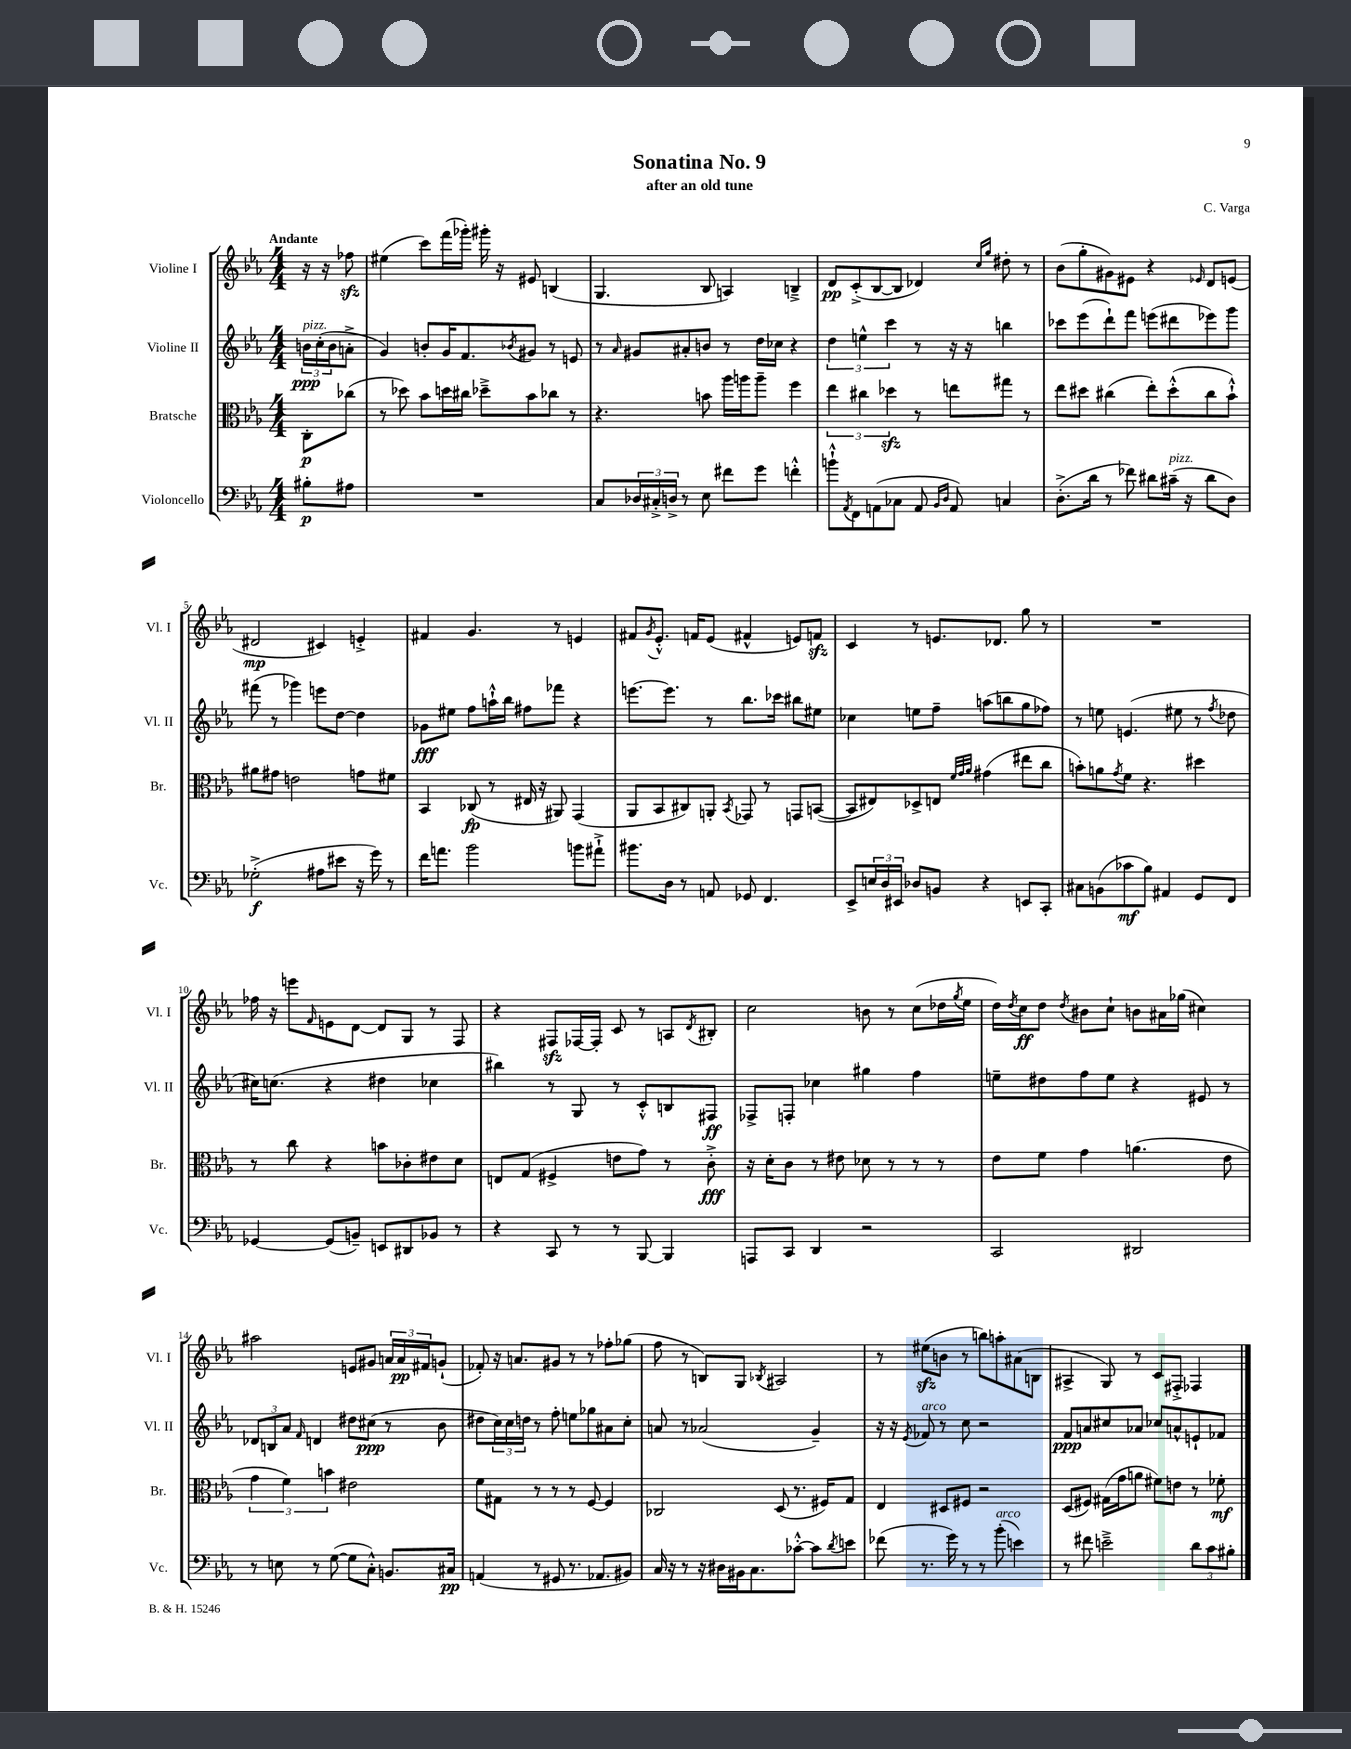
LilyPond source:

\header { title = "Sonatina No. 9" composer = "C. Varga" subtitle = "after an old tune" }
<<
\new StaffGroup <<
\new Staff = "s0" \with { instrumentName = "Violine I" shortInstrumentName = "Vl. I" } {
    \clef treble \key ees \major \numericTimeSignature \time 4/4 \partial 4 \tempo "Andante"
    r16 r16 fes''8\sfz |
    eis''4( c'''8) f'''16( ges'''16-.) gis'''16-. r16 eis'8 b4( |
    g4. bes8 a4) b4---> |
    d'8\pp c'8-.->( bes8~ bes8 des'4) \grace { c''16 g''16 } dis''8-. r8 |
    bes'8( g''8-. gis'8) eis'8 r4 \grace { ees'16 } d'8 e'8( |
    dis'2\mp cis'4) e'4-.-> |
    fis'4 g'4. r8 e'4 |
    fis'8 \acciaccatura { g'8 } ees'8.-.-^ f'16 ees'8( fis'4-^ e'8) f'8\sfz |
    c'4 r8 e'8. des'8. g''8 r8 |
    R1 |
    fes''16 r16 e'''8 \grace { f'16 } e'8 d'8~ d'8 g8 r8 f8 |
    r4 fis8\sfz fes16~ fes16-. c'8 r8 a8 \acciaccatura { d'8 } bis8-. |
    c''2 b'8 r8 c''8( des''16 \acciaccatura { g''8 } ees''16 |
    d''16) \acciaccatura { d''8 } c''16\ff d''8 \acciaccatura { d''8 } bis'8 c''8-! b'8 ais'16 ges''16( cis''4) |
    ais''2 e'8 gis'8 \tuplet 3/2 { a'16 a'16\pp fis'16 } g'8-!( |
    fes'8-.) r16 a'8. gis'8 r8 r8 fes''8-. ges''8( |
    f''8 r8 b8) g8 \acciaccatura { bes8 } ais2 |
    r8 eis''8\sfz( b'8 r8 b''8) a''8-. ais'8( b8 |
    ais4-> g8) r8 c'8 fis8-.-> fes4 \bar "|." |
}
\new Staff = "s1" \with { instrumentName = "Violine II" shortInstrumentName = "Vl. II" } {
    \clef treble \key ees \major \numericTimeSignature \time 4/4 \partial 4
    \tuplet 3/2 { b'16\ppp^\markup { \italic "pizz." } c''16-.( b'16 } a'8-.-> |
    g'4) b'8-. g'16 f'8. \acciaccatura { bes'8 } gis'8 r8 e'8 |
    r8 \grace { aes'16 } gis'8 ais'8-. b'8 r8 d''16 ces''16 r4 |
    \tuplet 3/2 { d''4 e''4-^ c'''4 } r8 r16 r16 b''4 |
    ces'''8 ees'''8( d'''8-!) f'''8 e'''8( dis'''8 ees'''8) g'''8 |
    fis'''8( r8 ges'''4) e'''8 d''8~ d''4 |
    ges'8\fff eis''8 f''8 a''16-!-^ bes''16 fis''8 fes'''8 r4 |
    e'''8.~ e'''8. r8 bes''8. ces'''16 bis''8 eis''8 |
    ces''4 e''8 f''8-- a''8( b''8 g''8 fes''8) |
    r8 e''8 e'4.( eis''8 r8 \acciaccatura { f''8 } des''8 |
    cis''16) c''8.( r4 dis''4 ces''4 |
    bis''4) r8 g8 r8 c'8-.-^ b8 fis8\ff |
    fes8-> f8-. ces''4 gis''4 f''4 |
    e''8-- dis''8 f''8 e''8 r4 eis'8 r8 |
    \tuplet 3/2 { des'8 b8 aes'8 } \grace { f'16 } d'4 dis''8 cis''8\ppp( r8 bes'8 |
    dis''8 \tuplet 3/2 { c''16) c''16 d''16 } r8 f''8-. e''8 ges''8 ais'8 c''8-. |
    a'8 r8 aes'2( g'4--) |
    r16 r16 \acciaccatura { ees'8 } fes'8^\markup { \italic "arco" } r8 c''8 r2 |
    f'8\ppp a'8 cis''8 aes'8 ces''8 a'8-^ e'8-! fes'8 \bar "|." |
}
\new Staff = "s2" \with { instrumentName = "Bratsche" shortInstrumentName = "Br." } {
    \clef alto \key ees \major \numericTimeSignature \time 4/4 \partial 4
    c8-.\p ces''8( |
    r8 des''8) bes'8 d''16 cis''16 des''8---> bes'8 ces''8 r8 |
    r4. b'8 aes''16 a''16 a''8-- f''4 |
    \tuplet 3/2 { ees''4 cis''4 des''4\sfz } r8 e''8 gis''8 r8 |
    ees''8 dis''8 cis''4( ees''8-.) dis''8-.-^( cis''8 bes'8-!-^) |
    ais'8 gis'8 e'2 g'8 fis'8 |
    bes,4 ces8\fp( r8 eis16 r16 ais,8) g,4( |
    aes,8 bes,8 cis8) a,8-. \acciaccatura { bes,8 } ges,8 r8 g,8 b,8~( |
    b,8 eis8) des8-> e8 \grace { f'32 g'32 aes'32 } gis'4( eis''8 c''8 |
    b'8-.) a'8 \acciaccatura { g'8 } f'8 r4. dis''4 |
    r8 c''8 r4 b'8 ces'8-. eis'8 d'8 |
    e8 g8( fis4-> e'8 g'8) r8 c'8-.->\fff |
    r16 d'16-. c'8 r8 eis'8 des'8 r8 r8 r8 |
    ees'8 f'8 g'4 a'4.( ees'8 |
    \tuplet 3/2 { g'4 f'4) b'4 } eis'2 |
    f'8 gis8 r8 r8 r8 f8~ f4 |
    ces2 d8( r8. fis16) g8 |
    ees4 dis8 fis8 r2 |
    d8( fis8) gis16( g'16 a'8 fis'8) e'8 r8 fes'8-.\mf \bar "|." |
}
\new Staff = "s3" \with { instrumentName = "Violoncello" shortInstrumentName = "Vc." } {
    \clef bass \key ees \major \numericTimeSignature \time 4/4 \partial 4
    bis8-.\p ais8 |
    R1 |
    c8 \tuplet 3/2 { des16 cis16-.-> d16-> } r8 ees8 fis'8 g'8 f'4-.-^ |
    b'8-!-^ \acciaccatura { aes,8 } f,8 a,8( ces8 a,8 \grace { bes,16 d16 } a,8) c4 |
    d8.-.->( d'16 r8 fes'8) dis'8 cis'16--^\markup { \italic "pizz." }( r16 dis'8 d8) |
    ges2-.->\f( ais8 eis'8 r16 g'16) r8 |
    f'16 a'8. bes'2 b'8 ais'8-!-> |
    bis'8. d16 r8 a,8 ges,8 f,4. |
    ees,8-> \tuplet 3/2 { e16 d16 eis,16 } des8 b,8 r4 e,8 c,8-. |
    cis8 b,8( ces'8\mf bes8) ais,4 g,8 f,8 |
    ges,4~ ges,8( b,8--) e,8 dis,8 bes,8 r8 |
    r4 c,8 r8 r8 bes,,8~ bes,,4 |
    a,,8 c,8 d,4 r2 |
    c,2 dis,2 |
    r8 e8 r8 g8~( g8 c8-.-^) b,8. cis16\pp |
    a,4( r8 gis,8 r8. aes,8. bis,8) |
    c16 r16 r8 r16 dis16 bis,16 c8. ces'8~-.-^ ces'8 \acciaccatura { d'8 } e'8 |
    fes'8( r8. g'16) r8 r8 bes'8-.^\markup { \italic "arco" }( e'4) |
    r8 fis'8 e'2---> \tuplet 3/2 { d'8 c'8 bis8-. } \bar "|." |
}
>>
>>
